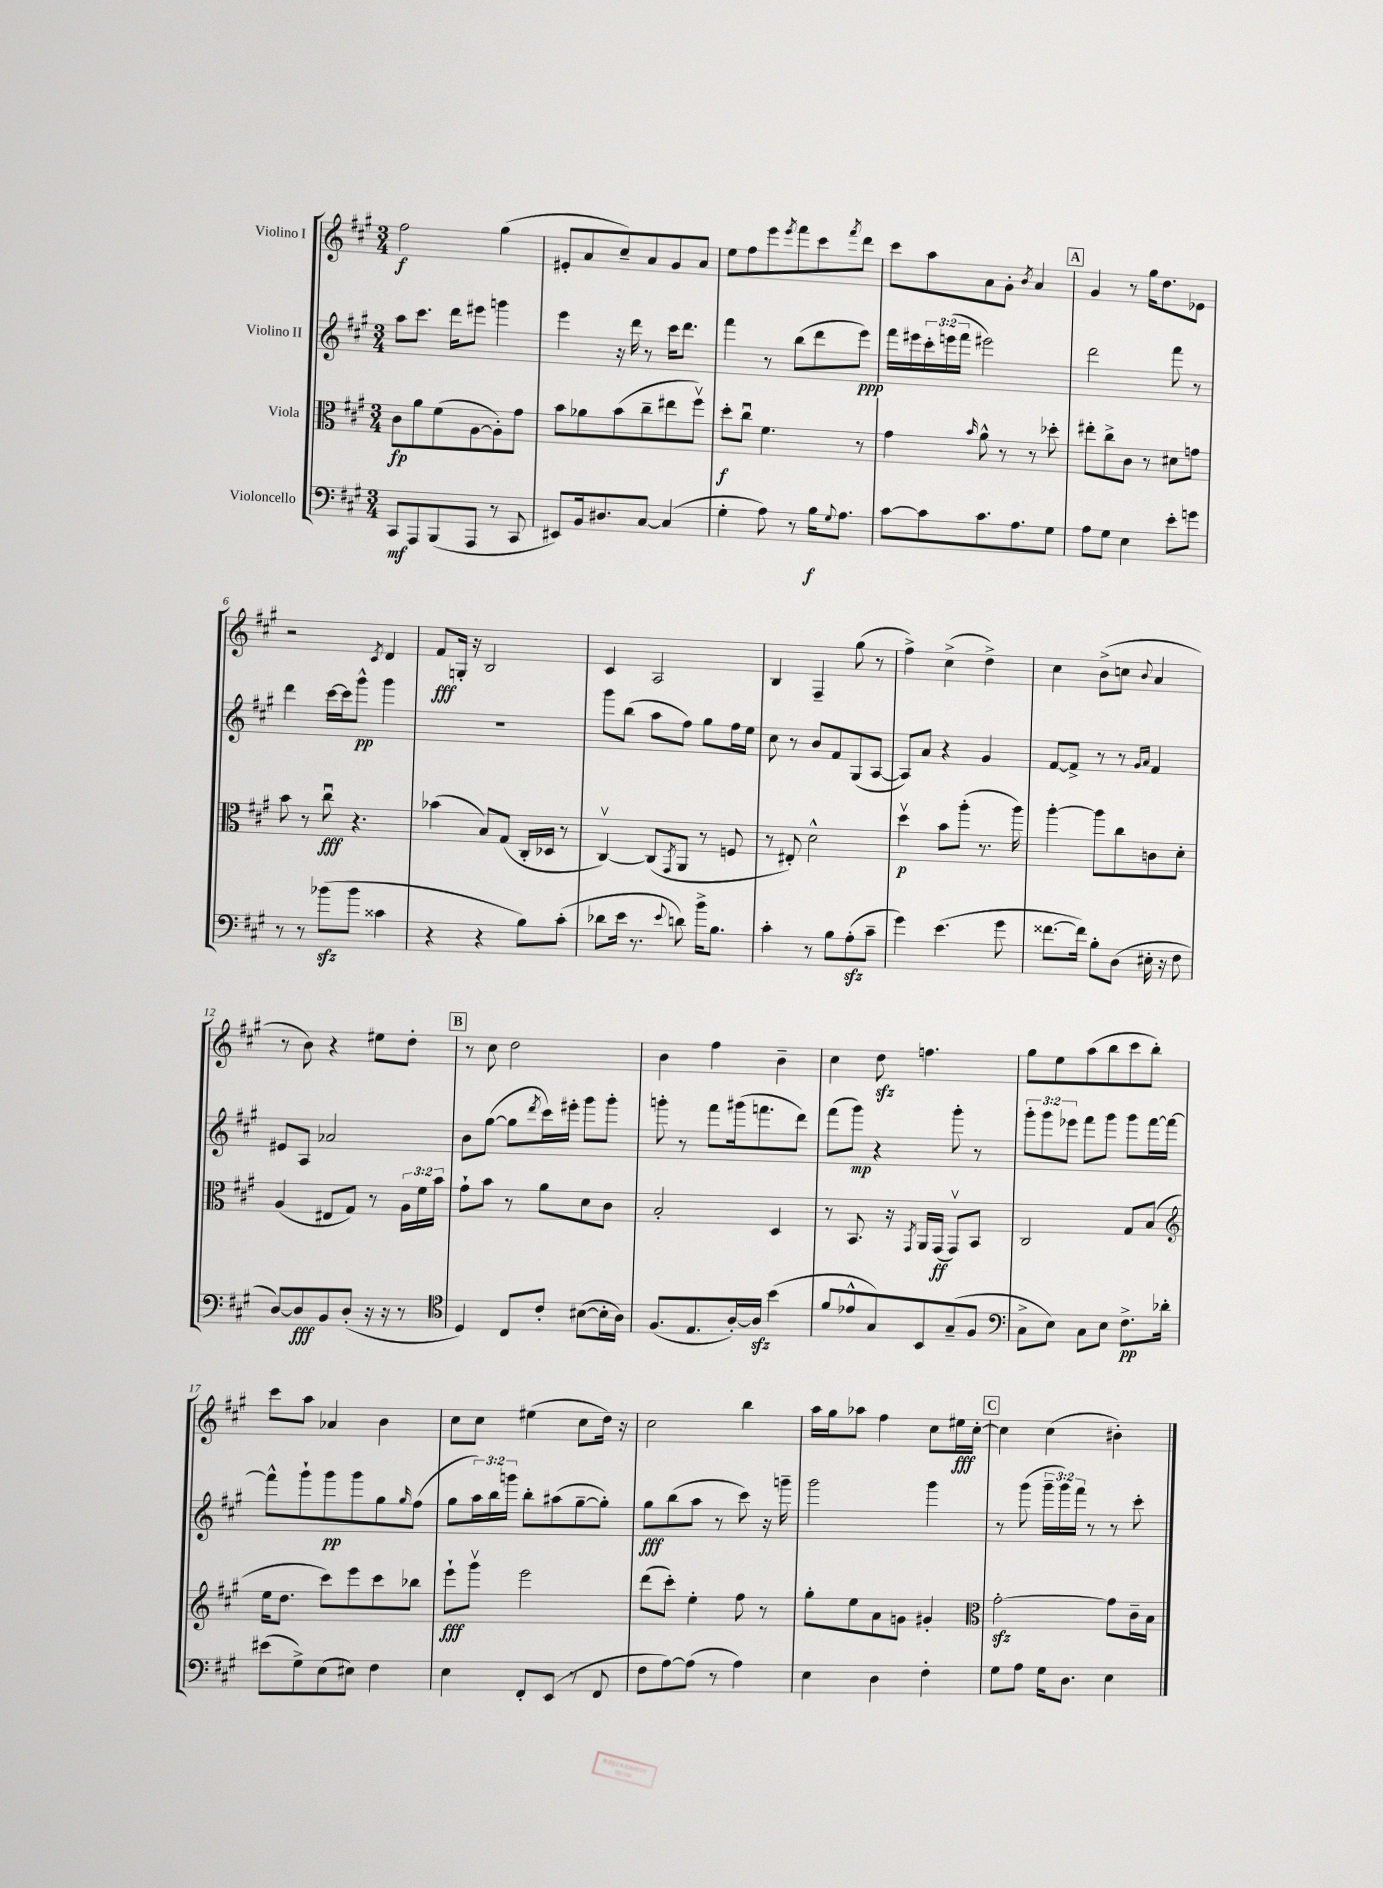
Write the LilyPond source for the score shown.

<<
\new StaffGroup <<
\new Staff = "s0" \with { instrumentName = "Violino I" } {
    \clef treble \key a \major \numericTimeSignature \time 3/4
    fis''2\f gis''4( |
    eis'8-. a'8 cis''8--) a'8 gis'8 a'8 |
    e''8 fis''8 e'''8 \acciaccatura { e'''8 } fis'''8 cis'''8 \acciaccatura { fis'''8 } d'''8 |
    cis'''8 a''8 a'8 gis'8-. \acciaccatura { b'8 } a'4 |
    \mark \markup { \box "A" } gis'4 r8 gis''16 d''8. ees'8 |
    r2 \acciaccatura { cis'8 } d'4 |
    fis'8\fff g16-. r16 b2 |
    cis'4 a2 |
    b4 fis4-- gis''8( r8 |
    fis''4->) cis''4->( d''4->) |
    cis''4 b'8->( c''8 \appoggiatura { b'8 } a'4 |
    r8 b'8) r4 eis''8 d''8-. |
    \mark \markup { \box "B" } r8 cis''8 d''2 |
    b'4 fis''4 b'4-- |
    cis''4 d''8\sfz f''4. |
    gis''8 e''8 a''8( b''8 cis'''8 b''8-.) |
    cis'''8 a''8 aes'4 b'4 |
    cis''8 cis''8 eis''4( cis''8 d''16) r16 |
    cis''2 b''4 |
    a''16 gis''16 aes''8 fis''4 cis''8 eis''16\fff cis''16~-. |
    \mark \markup { \box "C" } cis''4 cis''4( bis'4-.) \bar "|." |
}
\new Staff = "s1" \with { instrumentName = "Violino II" } {
    \clef treble \key a \major \numericTimeSignature \time 3/4 \override Staff.TupletNumber.text = #tuplet-number::calc-fraction-text
    a''8 cis'''8. d'''16 eis'''8 g'''4 |
    e'''4 r16 d'''16 r8 cis'''16 d'''8. |
    fis'''4 r8 b''8( d'''8 e'''8\ppp) |
    fis'''16 eis'''16 \tuplet 3/2 { cis'''16-. e'''16( fis'''16 } eis'''2) |
    \mark \markup { \box "A" } d'''2 fis'''8 r8 |
    d'''4 cis'''16~ cis'''16 gis'''8-^\pp gis'''4 |
    R2. |
    gis'''8 b''8( a''8 fis''8) gis''8 fis''16 e''16 |
    cis''8 r8 b'8 fis'8 gis8( a8~ |
    a8) a'8 r4 gis'4 |
    fis'8~ fis'8-> r8 r8 \grace { gis'16 a'16 } fis'4 |
    eis'8 a8 aes'2 |
    \mark \markup { \box "B" } b'8 gis''8~( gis''8 \acciaccatura { d'''8 } cis'''16) eis'''16-. gis'''8 gis'''8-. |
    g'''8-. r8 fis'''8 gis'''16( f'''8. d'''8) |
    fis'''8( gis'''8\mp) r4 gis'''8-. r8 |
    \tuplet 3/2 { gis'''8-. gis'''8 ees'''8 } fis'''8 gis'''8 gis'''8 fis'''16~ fis'''16~ |
    fis'''8-^ gis'''8-! gis'''8\pp gis'''8 gis''8 \grace { gis''16 } fis''8( |
    gis''8 \tuplet 3/2 { a''16) b''16 g'''16 } b''8-. ais''8( gis''8~-- gis''8-.) |
    gis''8\fff b''8( a''8 r8 cis'''8) r16 g'''16-- |
    gis'''2 gis'''4 |
    \mark \markup { \box "C" } r8 gis'''8( \tuplet 3/2 { gis'''16-- gis'''16) fis'''16 } r8 r8 cis'''8-. \bar "|." |
}
\new Staff = "s2" \with { instrumentName = "Viola" } {
    \clef alto \key a \major \numericTimeSignature \time 3/4 \override Staff.TupletNumber.text = #tuplet-number::calc-fraction-text
    cis'8\fp a'8 fis'8( a8~ a8-.) gis'8 |
    b'8 aes'8 b'8( cis''8-- eis''8 fis''8\upbow) |
    d''8-.\f cis''8\downbow fis'4. r8 |
    gis'4 \grace { b'16 } a'8-^ r8 r8 des''8-. |
    \mark \markup { \box "A" } eis''8-. cis''8-> cis'8 r8 dis'8 g'8 |
    b'8 r8 cis''8\downbow\fff r4. |
    bes'4( b8) gis8( cis16-. des16 r8 |
    cis4~\upbow) cis8( \acciaccatura { gis,8 } a,8 r8 f8 |
    r8 eis8-.) d'2-^ |
    d''4\upbow\p b'8 a''8-.( r8. a''16) |
    a''4~-. a''8 cis''8 c'8 d'8-. |
    a4( eis8 gis8) r8 \tuplet 3/2 { a16 fis'16 b'16 } |
    \mark \markup { \box "B" } gis'8-! b'8 r8 a'8 d'8 cis'8 |
    b2-. d4 |
    r8 b,8. r16 \acciaccatura { gis,8 } a,16 gis,16\ff( gis,8\upbow) b,8 |
    cis2 gis8 b8( |
    \clef treble e''16 d''8. cis'''8) e'''8 cis'''8 bes''8 |
    e'''8-!\fff gis'''8\upbow e'''2 |
    d'''8( cis'''8-.) e''4-. fis''8 r8 |
    gis''8-. e''8 a'8 g'8 gis'4-. |
    \mark \markup { \box "C" } \clef alto gis'2~-.\sfz gis'8 cis'16-- b16 \bar "|." |
}
\new Staff = "s3" \with { instrumentName = "Violoncello" } {
    \clef bass \key a \major \numericTimeSignature \time 3/4
    cis,8\mf a,,8 b,,8( a,,8 r8 cis,8 |
    eis,8) b,16 dis8. cis8~ cis4( |
    gis4-. a8) r8 b16\f \appoggiatura { gis8 } a8. |
    cis'8~ cis'8 cis'8. a8. gis8 |
    \mark \markup { \box "A" } a8 gis8 e4 e'8-. g'8 |
    r8 r8 bes'8\sfz( bes'8 cisis'4 |
    r4 r4 b8) cis'8-.( |
    des'8 e'16 r8. \appoggiatura { e'8 } d'8) b'16-> b8. |
    cis'4-. r8 b8 a8-.\sfz( cis'8-- |
    gis'4) e'4.( gis'8 |
    fisis'8.~ fisis'16) b8-. d8( eis16-. r16 fis8 |
    d8~) d8\fff b,8 d8-.( r16 r16 r8 |
    \mark \markup { \box "B" } \clef tenor d4) cis8 cis'8-. bis8~( bis16-. a16) |
    fis8.( e8. a16~-.) a16\sfz b'4( |
    fis'8 ees'8-^ gis8) b,8 gis8--( fis8 |
    \clef bass cis8-> e8) cis8 e8 fis8.->\pp des'16-. |
    eis'8( gis8->) e8( eis8) fis4 |
    e4 fis,8-. e,8( r8 fis,8 |
    fis8 a8~) a8( r8 a4) |
    e4 d4 fis4-. |
    \mark \markup { \box "C" } gis8 a8 gis16 d8. e4 \bar "|." |
}
>>
>>
